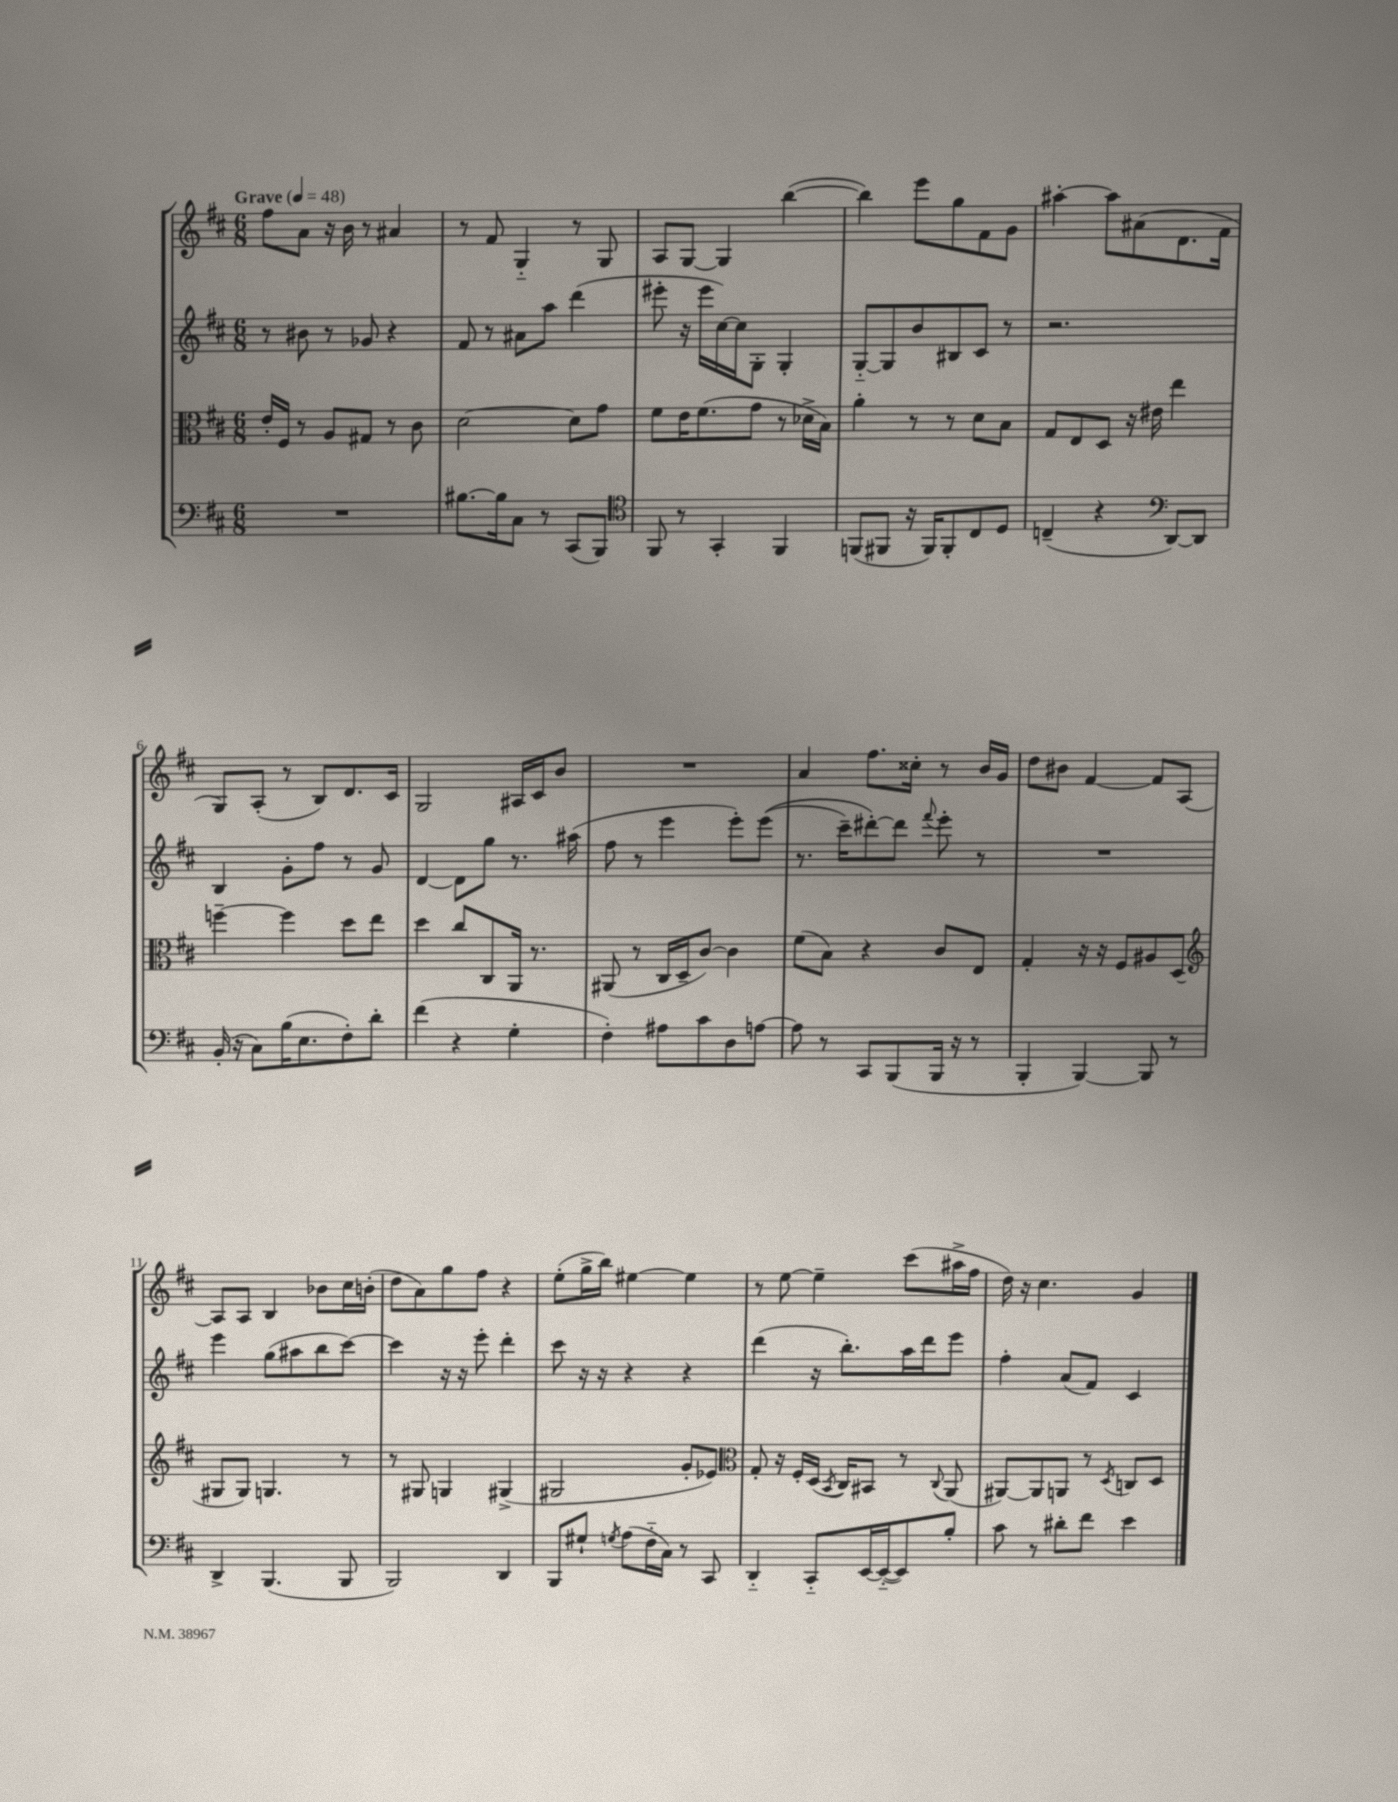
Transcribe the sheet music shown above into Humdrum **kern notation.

**kern	**kern	**kern	**kern
*part4	*part3	*part2	*part1
*staff4	*staff3	*staff2	*staff1
*clefF4	*clefC3	*clefG2	*clefG2
*k[f#c#]	*k[f#c#]	*k[f#c#]	*k[f#c#]
*M6/8	*M6/8	*M6/8	*M6/8
*MM48	*MM48	*MM48	*MM48
=1	=1	=1	=1
!	!	!	!LO:TX:a:B:t=Grave
2.r	16e'/LL	8r	8ff#\L
.	16F#/JJ	.	.
.	8r	8b#X\	8a\J
.	8A/L	8r	16r
.	.	.	16b\
.	8G#X/J	8g-X/	8r
.	8r	4r	4a#X/
.	8c#\	.	.
=2	=2	=2	=2
[8.B#X\L	[2d\	8f#/	8r
.	.	8r	8f#/
16B#\k]	.	.	.
8C#\J	.	8a#X\L	4G/
8r	.	8aa\J	.
(8CC#/L	8d\L]	(4ddd\	8r
8BBB/J)	8g\J	.	8G/
=3	=3	=3	=3
*clefC4	*	*	*
8FF#/	8f#\L	8eee#X'\	8A/L
8r	16e\K	16r	[8G/J
.	(8.f#\	16eee#\LL	.
4GG'/	.	[16cc#\)	4G/]
.	.	16cc#\J]	.
.	8g\J	8G'\J	.
4FF#/	8r	4G'/	([4bb\
.	16d-X^\LL	.	.
.	16B\JJ)	.	.
=4	=4	=4	=4
(8FFn/L	4a'\	[8G/L	4bb\])
8FF#X/J	.	8G/]	.
16r	8r	8b/	8eee\L
16FF#/KL)	.	.	.
8FF#'/	8r	8B#X/	8gg\
8C#/	8d\L	8c#/J	8f#\
8D/J	8B\J	8r	8g\J
=5	=5	=5	=5
(4Cn~/	8G/L	2.r	[4aa#X'\
.	8E/	.	.
4r	8D/J	.	8aa#\L]
.	16r	.	(8a#X\
.	16e#X\	.	.
*clefF4	*	*	*
[8DD/L)	4ee\	.	8.d\
8DD/J]	.	.	.
.	.	.	16f#\Jk
!!LO:LB:g=z
=6	=6	=6	=6
(16BB'/	[4ffn~\	4B/	8G/L)
16r	.	.	.
8C#\L)	.	.	(8A'/J
(16B\K	4ff\]	8g'\L	8r
8.E\	.	.	.
.	.	8ff#\J	8B/L)
8F#'\)	8dd\L	8r	8.d/
8d'\J	8ee\J	8g/	.
.	.	.	16c#/Jk
=7	=7	=7	=7
(4f#\	4dd\	[4d/	2G/
4r	8cc#/L	8d\L]	.
.	8C#/	8gg\J	.
4G'\	16AA/Jk	8.r	16A#X/LL
.	8.r	.	16c#/J
.	.	.	8b/J
.	.	(16aa#X\	.
=8	=8	=8	=8
4F#'\)	(8AA#X/	8ff#\	2.r
.	8r	8r	.
8A#X\L	16C#/LL	4eee\	.
.	16D~/J	.	.
8c#\	[8c#/J)	.	.
8D\	4c#\]	8eee'\L)	.
[8An\J	.	((8eee\J	.
=9	=9	=9	=9
8A\]	(8f#\L	8.r	4a/
8r	8B\J)	.	.
.	.	16ccc#~\KL)	.
8CC#/L	4r	[8ddd#X'\)	8.ff#\L
(8BBB/	.	8ddd#\J]	.
.	.	.	16cc##X'\Jk
.	.	8qqfff#/	.
16BBB/Jk	8c#/L	8eee'\	8r
16r	.	.	.
8r	8E/J	8r	16b/LL
.	.	.	16g/JJ
=10	=10	=10	=10
4BBB'/	4G'/	2.r	8dd\L
.	.	.	8b#X\J
[4BBB/)	16r	.	[4f#/
.	16r	.	.
.	8F#/L	.	.
8BBB/]	8A#X/	.	8f#/L]
8r	(8D/J	.	[8A/J
!!LO:LB:g=z
=11	=11	=11	=11
*	*clefG2	*	*
4DD^/	8G#X/L	4eee\	8A/L]
.	8G#/J)	.	8A/J
(4.BBB/	4.Gn/	(8gg\L	4B/
.	.	8aa#X\	.
.	.	8bb\	8b-X\L
8BBB/	8r	[8ccc#\J)	16cc#\L
.	.	.	(16bn'\JJ
=12	=12	=12	=12
2BBB/)	8r	4ccc#\]	8dd\L
.	8G#X/	.	8a\)
.	4Gn/	16r	8gg\
.	.	16r	.
.	.	8eee'\	8ff#\J
4DD/	(4G#X^/	4ddd'\	4r
=13	=13	=13	=13
8BBB/L	2G#X/	8ccc#\	(8ee'\L
8G#X`/J	.	16r	16gg^\L
.	.	16r	16bb\JJ)
8qGn/	.	.	.
(8A\L	.	4r	[4ee#X\
16F#\L	.	.	.
16C#\JJ)	.	.	.
8r	8g'/L	4r	4ee#\]
8CC#/	8e-X/J)	.	.
=14	=14	=14	=14
*	*clefC3	*	*
4DD/	8G'/	(4ddd\	8r
.	16r	.	[8ee\
.	16F#'/LL	.	.
8CC#/L	(16D/JJ	16r	4ee~\]
.	8qBB/	.	.
.	16C#/KL)	8.bb'\L)	.
[16EE/L	8BB#X/J	.	.
(16EE/J_	.	.	.
8EE/])	8r	16aa\L	(8ccc#\L
.	.	16ddd\J	.
.	8qqC#/	.	.
8B'/J	(8AA/	8eee\J	16aa#X^\L
.	.	.	16ff#\JJ
=15	=15	=15	=15
8c#\	[8AA#X/L)	4ff#'\	16dd\)
.	.	.	16r
8r	8AA#/]	.	4.cc#\
8d#X'\L	8AAn/J	(8a/L	.
8f#\J	8r	8f#/J)	.
.	8qD/	.	.
4e\	8Cn/L	4c#/	4g/
.	8D/J	.	.
==	==	==	==
*-	*-	*-	*-
